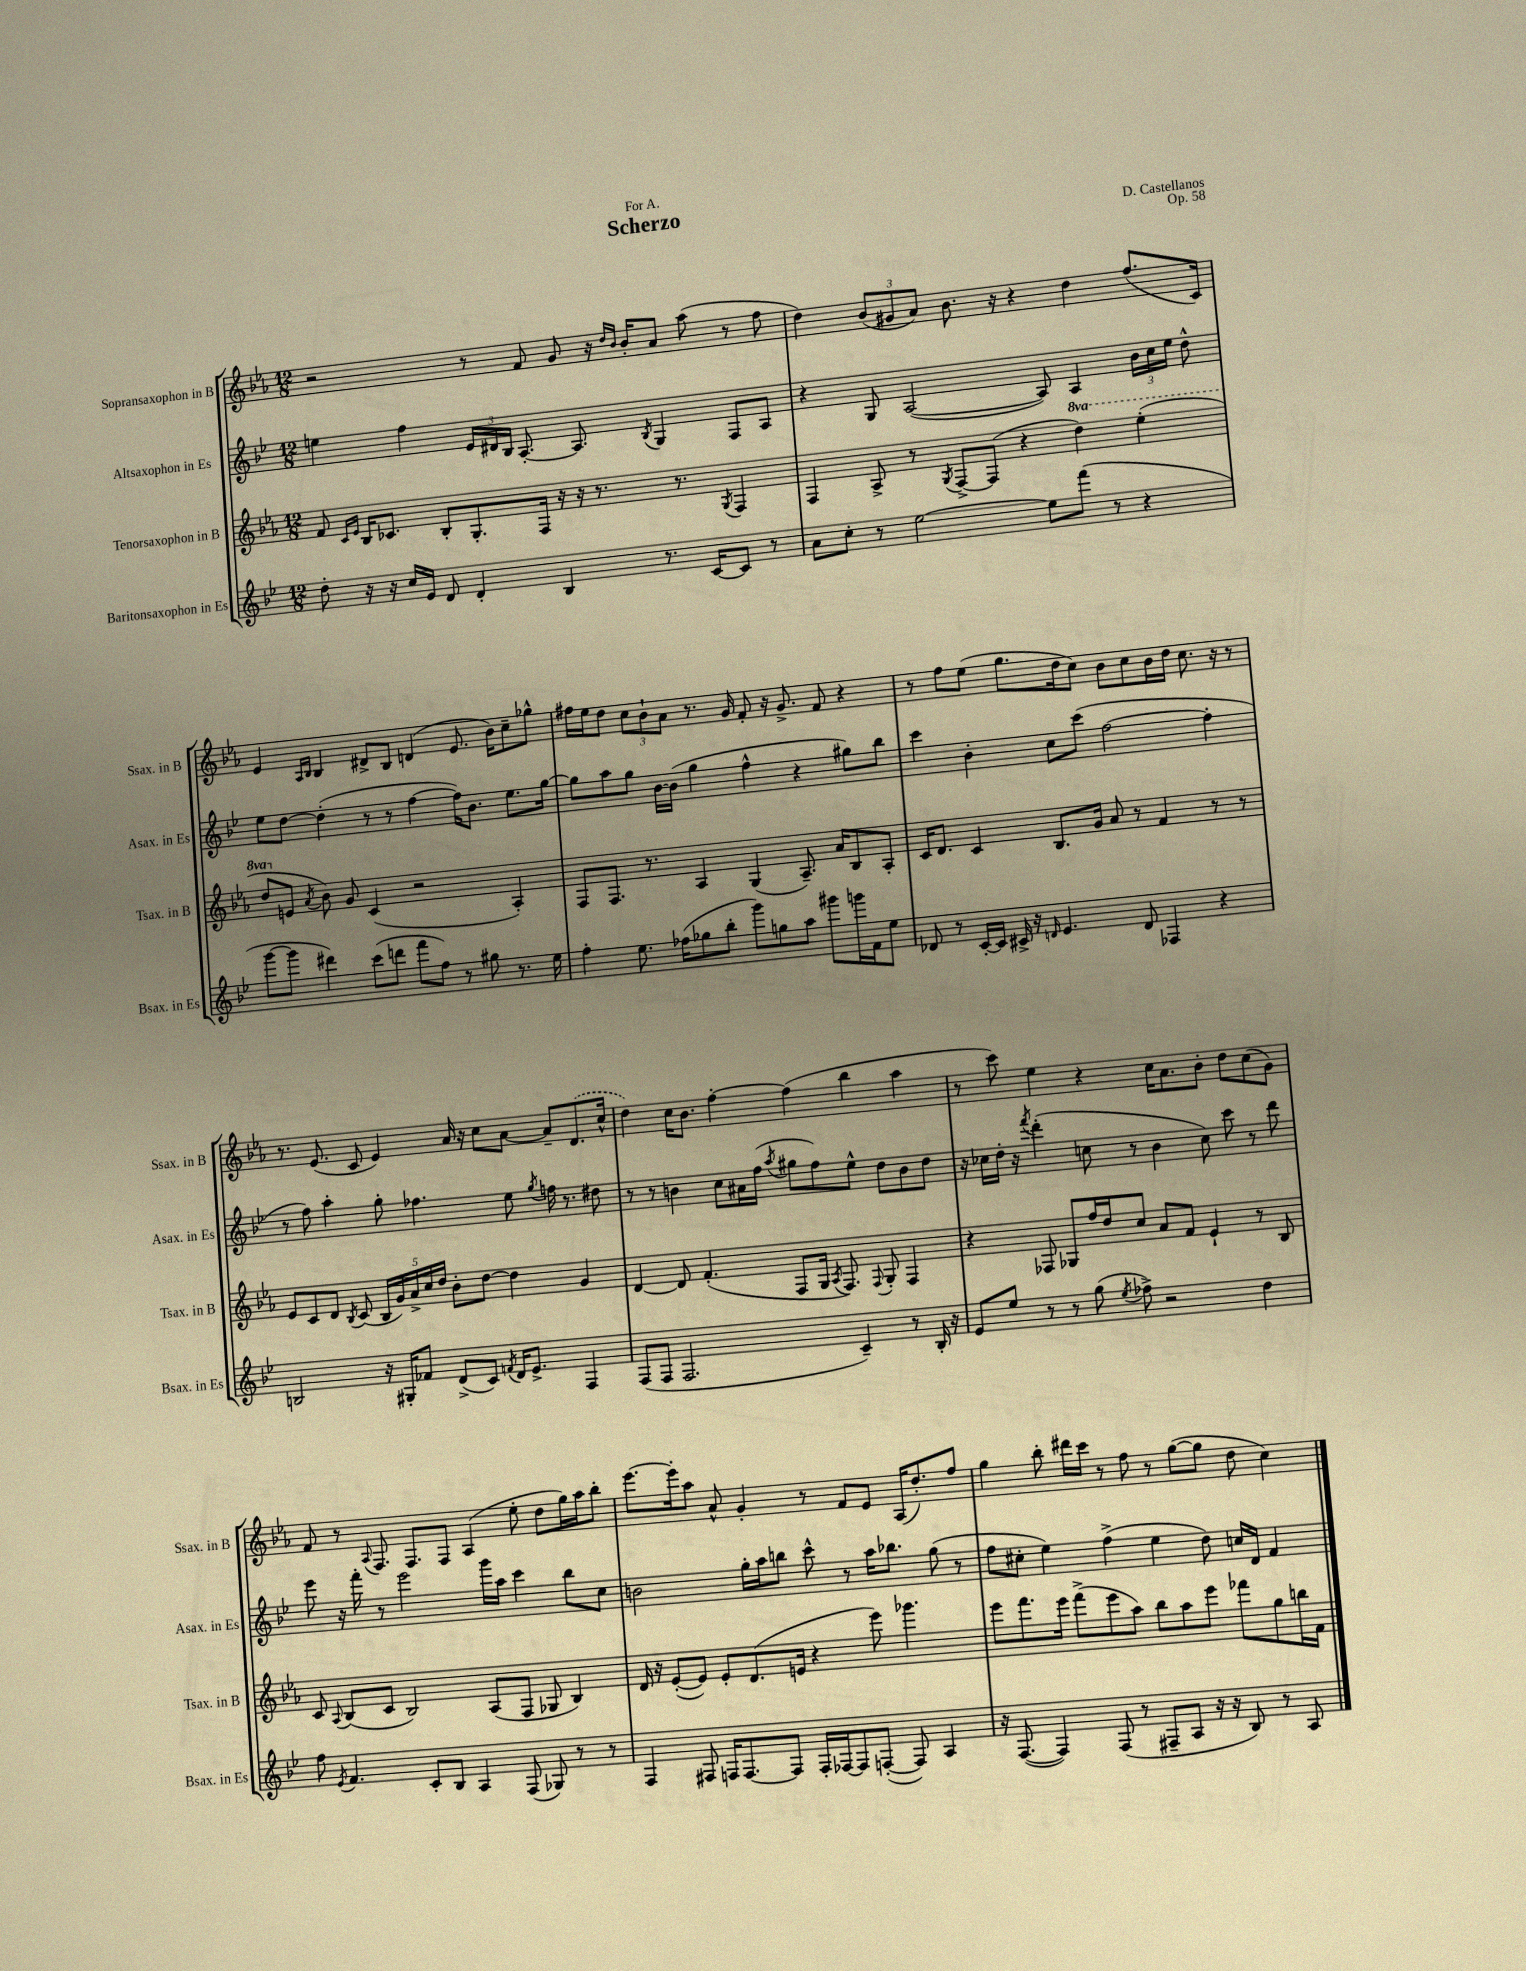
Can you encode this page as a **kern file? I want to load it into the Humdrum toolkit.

**kern	**kern	**kern	**kern
*part4	*part3	*part2	*part1
*staff4	*staff3	*staff2	*staff1
*I"Baritonsaxophon in Es	*I"Tenorsaxophon in B	*I"Altsaxophon in Es	*I"Sopransaxophon in B
*I'Bsax. in Es	*I'Tsax. in B	*I'Asax. in Es	*I'Ssax. in B
*clefG2	*clefG2	*clefG2	*clefG2
*k[b-e-]	*k[b-e-a-]	*k[b-e-]	*k[b-e-a-]
*M12/8	*M12/8	*M12/8	*M12/8
=1	=1	=1	=1
8dd'\	8f/	4een\	2r
.	16qqc/LL	.	.
.	16qqe-/JJ	.	.
16r	16B-/KL	.	.
16r	8.c-X/J	.	.
16cc/LL	.	4ff\	.
16e-/JJ	.	.	.
8d/	8B-'/L	.	.
4d'/	8.G'/	24e-/LL	8r
.	.	24d#X/	.
.	.	24B-/JJ	.
.	.	[8.A'/	8f/
.	16F/Jk	.	.
4B-/	16r	.	8g/
.	16r	8.A/]	.
.	8.r	.	16r
.	.	.	16qqdd/LL
.	.	.	16qqb-/JJ
.	.	.	16b-'/KL
.	.	8qB-/	.
8.r	.	4G/	8a-/J
.	8.r	.	.
.	.	.	(8aa-\
[16c/KL	.	.	.
.	8qG/	.	.
8c/J]	4F/	8F/L	8r
8r	.	8A/J	8ff\
=2	=2	=2	=2
8a\L	4F/	4r	4dd\)
8cc'\J	.	.	.
8r	8A-^/	8G/	(12b-/L
.	.	.	12g#X/
[2ee-\	8r	([2A/	.
.	.	.	12a-/J)
.	8qG/	.	.
.	[8F^/L	.	8.b-\
.	(8F/J]	.	.
.	.	.	16r
.	4r	.	4r
8ee-\L]	.	8A/])	.
*	*8va	*	*
(8fff\J	4ddd\)	4A/	4dd\
8r	.	.	.
4r	(4eee-'\	24b-\LL	(8.ff/L
.	.	24cc\	.
.	.	24ee-\JJ	.
.	.	8dd^^\	.
.	.	.	16c/Jk)
!!LO:LB:g=z
=3	=3	=3	=3
[8ggg\L	8ddd/L	8ee-\L	4e-/
*	*X8va	*	*
8ggg\J]	8en/J	[8dd\J	.
.	.	.	16qqA-/LL
.	8qa-/	.	16qqB-/JJ
4ddd#X\)	8b-\)	(4dd'\]	4B-/
.	8g/	.	.
(8ccc\L	(4c/	8r	8d#X^/L
8dddn\J	.	8r	8B-/J
8fff\L	2r	[4ff\	(4dn/
8ff\J)	.	.	.
8r	.	16ff\KL])	8.e-/
.	.	8.b-\J	.
8gg#X\	.	.	.
.	.	.	16b-\KL)
8.r	4A-'/)	8.ee-\L	8cc~\
.	.	.	8gg-X^^\J
16ee-\	.	[16gg\Jk	.
=4	=4	=4	=4
4ff'\	8F/L	8gg\L]	16ff#X\LL
.	.	.	16ee-\J
.	8.F/J	8aa\	8dd\J
8.ee-\	.	8gg\J	12cc\L
.	8.r	.	.
.	.	.	12b-`\
.	.	[16b-\LL	.
.	.	.	12a-\J
(16ff-X\KL	.	(16b-\JJ]	.
8gg-X\	4A-/	4gg\	8.r
8bb-'\J	.	.	.
.	.	.	16g/
8ggg\L)	(4G/	4ff^^\	8f'/
8ggn\	.	.	16r
.	.	.	8.g^/
8aa\J	8.A-~/)	4r	.
8ggg#X\L	.	.	8f/
.	16a-/KL	.	.
16gggn\L	8B-/	8gg#X\L)	4r
16f\J	.	.	.
8ee-\J	8A-'/J	8bb-\J	.
=5	=5	=5	=5
8d-X/	16c/KL	4ccc\	8r
.	8.d/J	.	.
8r	.	.	8ff\L
[16c'/LL	4c/	4b-'\	(8ee-\J
16c/JJ]	.	.	.
16c#X^/	.	.	8.gg\L
16r	.	.	.
16qqdn/	.	.	.
4.e-/	8.B-/L	8cc\L	.
.	.	.	16dd\k
.	.	(8ccc\J	8cc\J)
.	16g/Jk	.	.
.	8a-/	[2ff\	8b-\L
8d/	8r	.	8cc\
4F-X/	4f/	.	16b-\L
.	.	.	16dd\JJ
.	.	.	8.cc\
4r	8r	4ff'\]	.
.	.	.	16r
.	8r	.	8r
!!LO:LB:g=z
=6	=6	=6	=6
2Bn/	8e-/L	8r	8.r
.	8c/	8ff\)	.
.	.	.	(8.e-/
.	8d/J	4aa'\	.
.	8qB-/	.	.
.	(8c/	.	8c/
16r	20B-/LL	8gg'\	4e-/)
.	20g/)	.	.
16G#X'/KL	.	.	.
.	20a-^/	.	.
8f-X/J	.	4.ff-X\	.
.	20cc/	.	.
.	20dd/JJ	.	.
(8d^/L	8b-'\L	.	16a-/
.	.	.	16r
8c/J)	[8dd\J	.	8cc\L
8qfn/	.	.	.
16d/KL	4dd\]	8ee-\	[8a-\J
8.e-^/J	.	.	.
.	.	8qgg/	.
.	.	16ffn\	8a-~/L]
.	.	8.r	.
4F/	4g/	.	(8.d/
.	.	8dd#X\	.
.	.	.	16cc^^/Jk
=7	=7	=7	=7
(8F/L	[4d/	8r	4dd\)
8F/J	.	8r	.
2.F/	8d/]	4bn\	16cc\KL
.	.	.	8.b-\J
.	(4.f'/	.	.
.	.	8cc\L	[4ff'\
.	.	16a#X\L	.
.	.	(16ff\JJ	.
.	.	8qaa/	.
.	8F/L	8gg#X\L	(4ff\]
.	16G/Jk	8ff\)	.
.	8qA-/	.	.
.	8.F/)	.	.
4c~/)	.	8ee-^^\J	4bb-\
.	8qqF/	.	.
.	8G'/	8dd\L	.
8r	4F/	8b\	4aa-\
16B-'/	.	8dd\J	.
16r	.	.	.
=8	=8	=8	=8
8e-/L	4r	16r	8r
.	.	16cc-X\LL	.
8ee-/J	.	16dd'\JJ	8ccc\)
.	.	16r	.
.	.	8qfff/	.
8r	8F-X/	(4ddd'\	4ee-\
8r	8G-X/L	.	.
(8gg\	16ff/L	8ccn\	4r
.	16dd/J	.	.
8qee-/	.	.	.
8ff-X^\)	8cc/J	8r	.
2r	8a-/L	4b-\	16cc\KL
.	.	.	8.a-\
.	8f/J	.	.
.	4e-`/	8cc\)	8b-'\J
.	.	8ccc\	8dd\L
4dd\	8r	8r	(8cc\
.	8B-/	8ddd\	8g\J)
!!LO:LB:g=z
=9	=9	=9	=9
8ff\	8c/	8eee-\	8f/
8qe-/	8qqA-/	.	.
4.f/	(8B-/L	16r	8r
.	.	16fff'\	.
.	.	.	8qqA-/
.	8c/J	8r	8.F/
.	2B-/)	2eee-\	.
.	.	.	8.F/L
8c'/L	.	.	.
8B-/J	.	.	8F/J
4A/	.	.	(4A-/
.	(8A-/L	16ggg\LL	.
.	.	16aa\JJ	.
(8F/	8F/J	4ccc\	8ee-'\
8G-X/)	8G-X/	.	8dd\L
8r	4B-/)	8bb-\L	16gg\L)
.	.	.	16aa-\J
8r	.	8cc\J	8bb-'\J
=10	=10	=10	=10
4F/	16d/	2bn\	[8.eee-\L
.	16r	.	.
.	([8e-'/L	.	.
.	.	.	16eee-'\k]
8F#X/	8e-/J])	.	8aa-\J
16Fn/KL	8e-'/L	.	8a-^^/
[8.F/	.	.	.
.	(8.d/	16gg'\LL	4g'/
.	.	16aa\J	.
8F/J]	.	8bbn\J	.
.	16en/Jk	.	.
16F'/LL	4r	8ccc^^\	8r
[16F-X/J	.	.	.
8F-/]	.	8r	8f/L
([8Fn'/J	8eee-\)	16aa\KL	8e-/J
.	.	8.bb-X\J	.
8F/])	4.ggg-X\	.	(16A-/KL
.	.	.	8.dd'/)
4A/	.	(8gg\	.
.	.	8r	8ff/J
=11	=11	=11	=11
16r	8eee-\L	8ff\L	4gg\
([8.F/	.	.	.
.	8.fff\	8cc#X'\J	.
4F/])	.	4ee-\)	8bb-'\
.	16eee-\Jk	.	.
.	(8fff^\L	.	16ddd#X\LL
.	.	.	16ccc\JJ
(8F/	8eee-\	(4ff^\	8r
8r	8aa-\J)	.	8ff\
8F#X~/L	8bb-\L	4ee-\	8r
8A/J	8aa-\	.	([8gg\L
16r	8eee-\J	8dd\)	8gg\J]
16r	.	.	.
8B-/)	8fff-X\L	16ccn/LL	8dd\
.	.	16d/JJ	.
8r	8gg\	4f/	4cc\)
8A/	16bbn\L	.	.
.	16f\JJ	.	.
==	==	==	==
*-	*-	*-	*-
